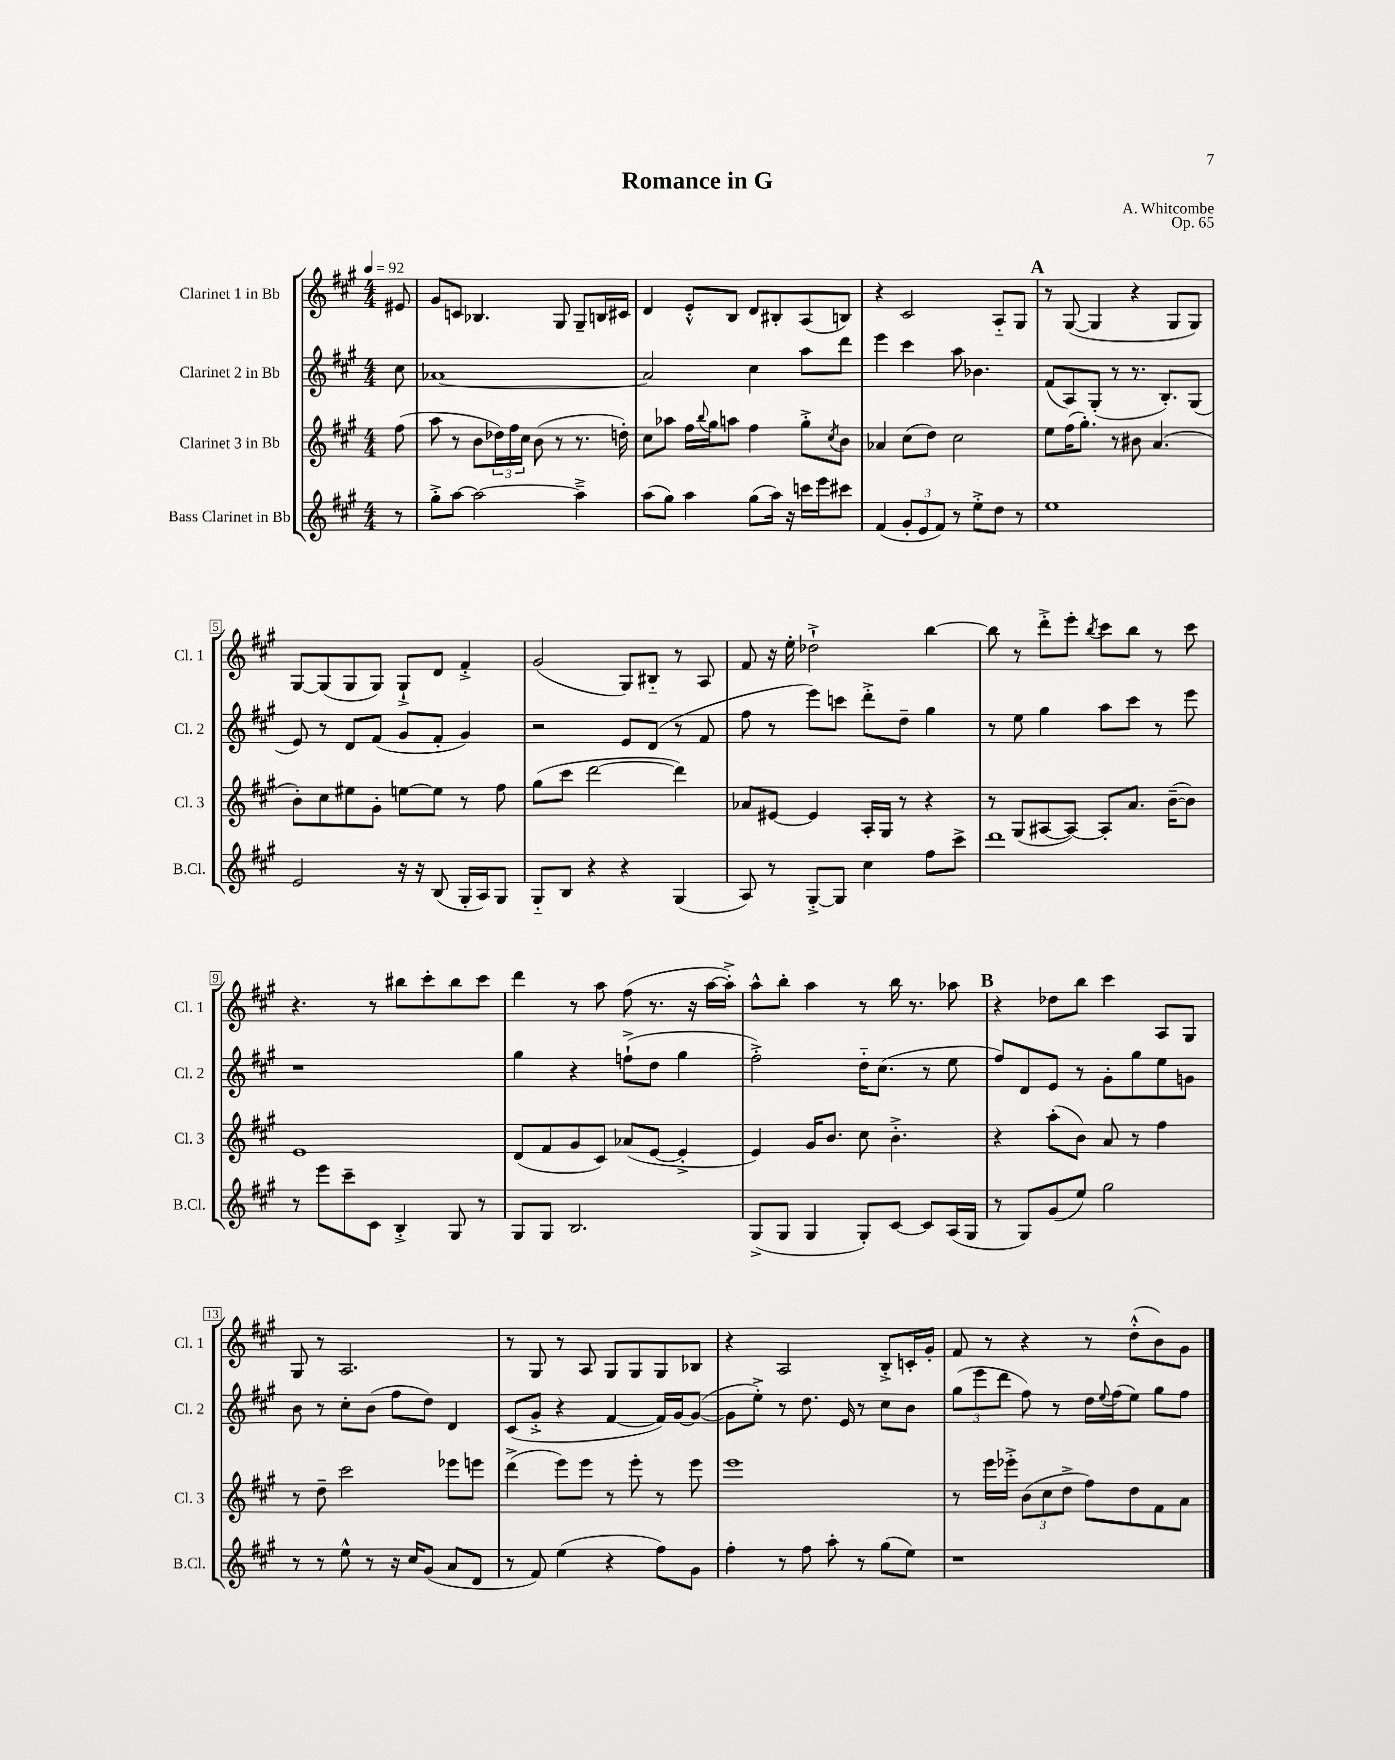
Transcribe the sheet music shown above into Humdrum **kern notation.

**kern	**kern	**kern	**kern
*staff4	*staff3	*staff2	*staff1
*clefG2	*clefG2	*clefG2	*clefG2
*k[f#c#g#]	*k[f#c#g#]	*k[f#c#g#]	*k[f#c#g#]
*M4/4	*M4/4	*M4/4	*M4/4
*MM92	*MM92	*MM92	*MM92
8r	(8ff#\	8cc#\	8e#/
=	=	=	=
8gg#'^\L	8aa\	[1a-	8g#/L
[8aa\J	8r	.	8c/J
2aa\_	8b\L	.	4.B-/
.	24dd-\L)	.	.
.	24ff#\	.	.
.	24cc#\JJ	.	.
.	(8b\	.	.
.	8r	.	8G#/
4aa~^\]	8.r	.	8G#~/L
.	.	.	16B/L
.	16dd'\)	.	16c#/JJ
=	=	=	=
(8aa\L	8cc#\L	2a-/]	4d/
8gg#\J)	8aa-\J	.	.
4aa\	16ff#\LL	.	8e'^^/L
.	8qqbb/	.	.
.	16gg#\J	.	.
.	8aa\J	.	8B/J
(8gg#\L	4ff#\	4cc#\	8d/L
16aa\Jk)	.	.	8B#'/
16r	.	.	.
16ccc\LL	8gg#'^\L	8aa\L	(8A/
16eee\J	.	.	.
.	8qcc#/	.	.
8ccc#\J	8b\J	8ddd\J	8B/J)
=	=	=	=
(4f#/	4a-/	4eee\	4r
12g#'/L	(8cc#\L	4ccc#\	2c#/
12e/	.	.	.
.	8dd\J)	.	.
12f#/J)	.	.	.
8r	2cc#\	8aa\	.
8ee'^\L	.	4.b-\	.
8dd\J	.	.	8A'~/L
8r	.	.	8G#/J
=	=	=	=
1ee	8ee\L	(8f#/L	8r
.	(16ff#\K	8A/)	([8G#/
.	8.gg#'\J)	.	.
.	.	(8G#'/J	4G#/]
.	8r	8r	.
.	8b#\	8.r	4r
.	(4.a/	.	.
.	.	8.B'/L)	.
.	.	.	8G#/L
.	.	(8G#/J	8G#/J)
=	=	=	=
2e/	8b'\L)	8e/)	[8G#/L
.	8cc#\	8r	(8G#/]
.	8ee#\	8d/L	8G#/
.	8g#'\J	(8f#/J	8G#/J)
16r	[8ee\L	8g#/L	8G#`^/L
16r	.	.	.
(8B/	8ee\]J	8f#'/J	8d/J
16G#'/LL	8r	4g#/)	4f#'^/
16A/J)	.	.	.
8G#/J	8ff#\	.	.
=	=	=	=
8G#'~/L	(8gg#\L	2r	(2g#/
8B/J	8ccc#\J	.	.
4r	[2ddd\	.	.
4r	.	8e/L	8G#/L)
.	.	(8d/J	8B#'~/J
(4G#/	4ddd\])	8r	8r
.	.	8f#/	8A/
=	=	=	=
8A/)	8a-/L	8ff#\	8f#/
8r	[8e#/J	8r	16r
.	.	.	16ee'\
[8G#'^/L	4e#/]	8eee\L)	2dd-`^\
8G#/]J	.	8ccc\J	.
4cc#\	16A'/LL	8ddd'^\L	.
.	16G#/JJ	.	.
.	8r	8dd~\J	.
8ff#\L	4r	4gg#\	[4bb\
8ccc#^\J	.	.	.
=	=	=	=
1ddd	8r	8r	8bb\]
.	(8G#/L	8ee\	8r
.	[8A#/	4gg#\	8ddd'^\L
.	8A#/_J)	.	8eee'\J
.	.	.	8qbb/
.	8A#'/]L	8aa\L	8ccc#\L
.	8.a/J	8ccc#\J	8bb\J
.	.	8r	8r
.	([16b~\LK	.	.
.	8b\]J)	8eee\	8ccc#\
=	=	=	=
8r	1e	1r	4.r
8eee\L	.	.	.
8ccc#~\	.	.	.
8c#\J	.	.	8r
4B'^/	.	.	8bb#\L
.	.	.	8ccc#'\
8G#/	.	.	8bb#\
8r	.	.	8ccc#\J
=	=	=	=
8G#/L	(8d/L	4gg#\	4ddd\
8G#/J	8f#/	.	.
2.B/	8g#/	4r	8r
.	8c#/J)	.	8aa\
.	(8a-/L	(8ff`^\L	(8ff#\
.	[8e/J	8dd\J	8.r
.	4e'^/]	4gg#\	.
.	.	.	16r
.	.	.	[16aa\LL
.	.	.	16aa'^\]JJ)
=	=	=	=
(8G#^/L	4e/)	2ff#'^\)	8aa^^\L
8G#/J	.	.	8bb'\J
4G#/	16g#/LK	.	4aa\
.	8.b/J	.	.
8G#'/L)	8cc#\	16dd'~\LK	8r
.	.	(8.cc#\J	.
[8c#/J	4.b'^\	.	16bb\
.	.	.	8.r
8c#/]L	.	8r	.
(16A/L	.	8ee\	8aa-\
16G#/JJ	.	.	.
=	=	=	=
8r	4r	8ff#/L)	4r
8G#/L)	.	8d/	.
(8g#/	(8aa'\L	8e/J	8dd-\L
8ee/J)	8b\J)	8r	8bb\J
2gg#\	8a/	8g#'\L	4ccc#\
.	8r	8gg#\	.
.	4ff#\	8ee\	8A/L
.	.	8g\J	8G#/J
=	=	=	=
8r	8r	8b\	8G#/
8r	8dd~\	8r	8r
8ee^^\	2ccc#\	8cc#'\L	2.A/
8r	.	(8b\J	.
16r	.	8ff#\L	.
16cc#/LK	.	.	.
(8g#/J	.	8dd\J)	.
8a/L	8eee-\L	4d/	.
8d/J	8eee\J	.	.
=	=	=	=
8r	(4ddd^\	(8c#/L	8r
8f#/)	.	8g#'^/J	8G#/
(4ee\	8eee\L)	4r	8r
.	8eee\J	.	8A/
4r	8r	[4f#/	8G#/L
.	8eee'\	.	8G#/
8ff#\L)	8r	16f#/]LL)	8G#/
.	.	[16g#/J	.
8g#\J	8eee\	(8g#/_J	8B-/J
=	=	=	=
4ff#'\	1eee	8g#\]L	4r
.	.	8ee'^\J)	.
8r	.	8r	2A/
8ff#\	.	8.dd\	.
8aa'\	.	.	.
.	.	16e/	.
8r	.	8r	.
(8gg#\L	.	8cc#\L	8B'^/L
8ee\J)	.	8b\J	16c'/L
.	.	.	16g#'/JJ
=	=	=	=
1r	8r	(12gg#\L	8f#/
.	.	12eee\	.
.	16eee\LL	.	8r
.	.	12ddd\J	.
.	16eee-'^\JJ	.	.
.	(12b\L	8ff#\)	4r
.	12cc#\	.	.
.	.	8r	.
.	12dd^\J	.	.
.	8ff#\L)	16dd\LL	8r
.	.	8qqee/	.
.	.	(16ff#\J	.
.	8dd\	8ee\J)	(8dd'^^\L
.	8f#\	8gg#\L	8b\)
.	8a\J	8ff#\J	8g#\J
==	==	==	==
*-	*-	*-	*-
